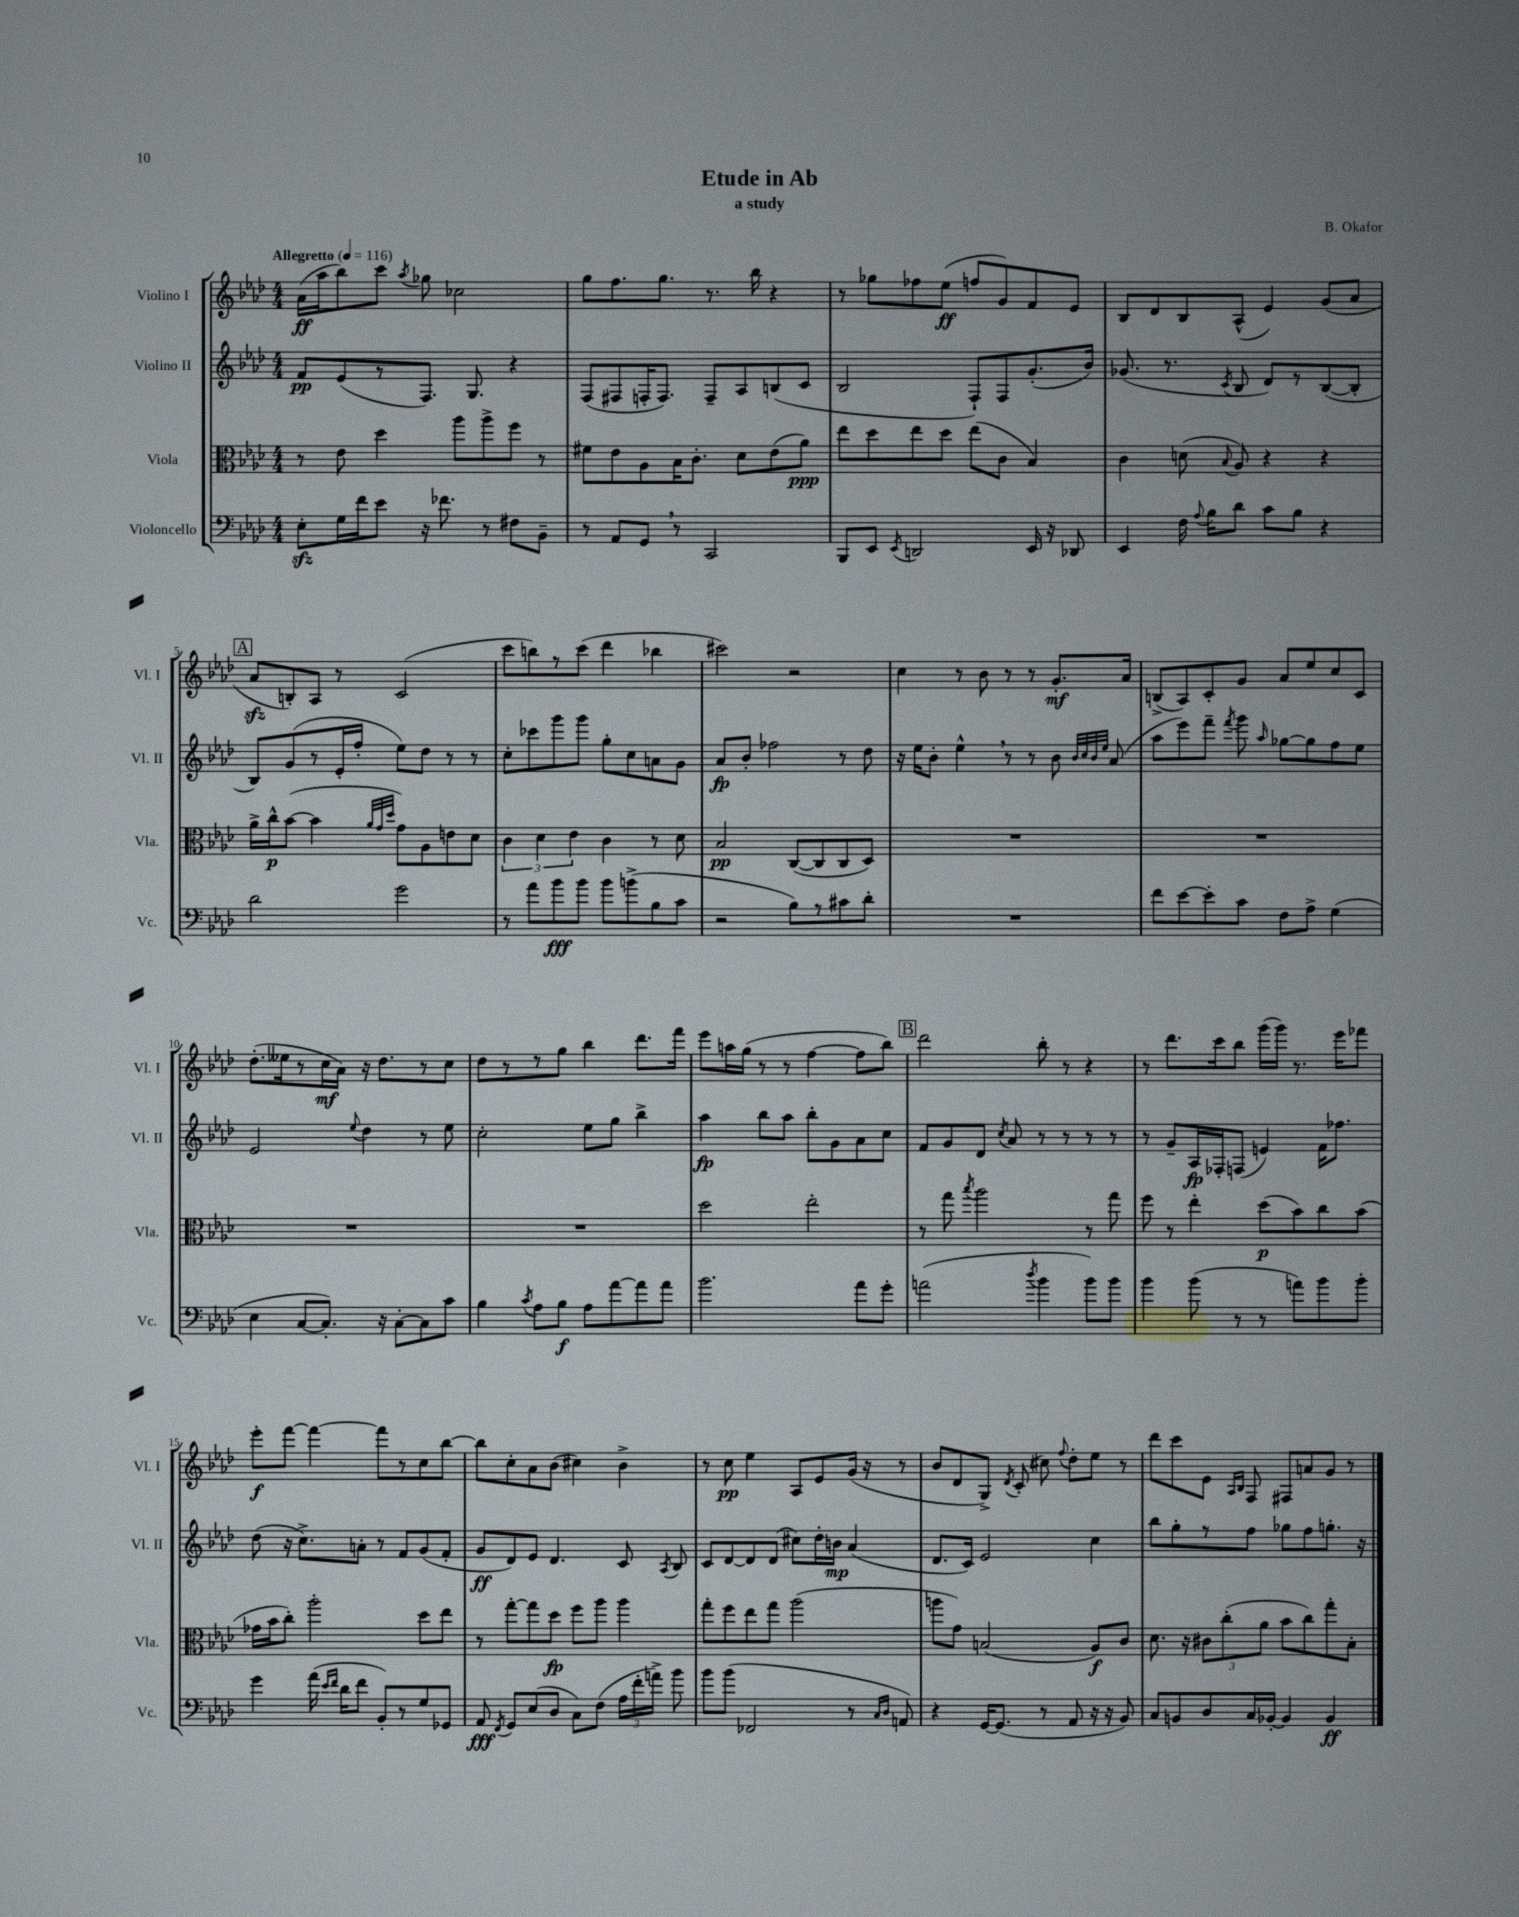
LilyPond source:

\header { title = "Etude in Ab" composer = "B. Okafor" subtitle = "a study" }
<<
\new StaffGroup <<
\new Staff = "s0" \with { instrumentName = "Violino I" shortInstrumentName = "Vl. I" } {
    \clef treble \key aes \major \numericTimeSignature \time 4/4 \tempo "Allegretto" 4 = 116
    \autoBeamOff aes'16[\ff( aes''16 bes''8) c'''8] \acciaccatura { aes''8 } ges''8 ces''2 |
    g''8[ f''8. g''8.] r8. bes''16 r4 |
    r8 ges''8[ fes''8 ees''8]\ff( f''8[ g'8) f'8 ees'8] |
    bes8[ des'8 bes8 aes8]-^( ees'4) g'8[( aes'8] |
    \mark \markup { \box "A" } aes'8[\sfz b8-.) aes8] r8 c'2( |
    c'''8[ b''8) r8 c'''8]( des'''4 bes''4 |
    cis'''2) r2 |
    c''4 r8 bes'8 r8 r8 g'8.[-.\mf aes'16] |
    b8[->( aes8) c'8-. g'8] aes'8[ ees''8 c''8 c'8] |
    des''8.[-.( eeses''16 r8 c''16\mf aes'16]) r16 des''8.[ r8 c''8] |
    des''8[ r8 r8 g''8] bes''4 des'''8.[ f'''16] |
    ees'''8[ a''16 g''16]( r8 r8 f''4~ f''8[ bes''8]) |
    \mark \markup { \box "B" } des'''2 bes''8-. r8 r4 |
    r8 des'''8.[ c'''16 bes''8] g'''16[( g'''16]) r8. ees'''16[ fes'''8] |
    ees'''8[-.\f f'''8]~ f'''4~ f'''8[ r8 c''8 bes''8]~ |
    bes''8[ c''8-. aes'8 bes'8]( cis''4) bes'4-> |
    r8 c''8\pp ees''4 aes8[ ees'8 g'16]( r16 r8 |
    bes'8[ des'8 g8]->) \acciaccatura { des'8 } c'8-.( cis''8) \appoggiatura { f''8 } des''8[-. ees''8] r8 |
    des'''8[ c'''8 ees'8] \grace { aes16[ bes16] } f8 fis8[ a'8 g'8] r8 \bar "|." |
}
\new Staff = "s1" \with { instrumentName = "Violino II" shortInstrumentName = "Vl. II" } {
    \clef treble \key aes \major \numericTimeSignature \time 4/4
    \autoBeamOff f'8[\pp ees'8( r8 f8.]) g8. r4 |
    f8[( fis8 f16-. f8.]) f8[-- aes8 b8( c'8] |
    bes2 f8[-!) f8 g'8.-.( bes'16]) |
    ges'8.( r8. \acciaccatura { c'8 } bes8 des'8[) r8 bes8~( bes8]-. |
    \mark \markup { \box "A" } bes8[) g'8( r8 ees'16-. f''16]-. ees''8[) des''8] r8 r8 |
    c''8[-. ces'''8 g'''8 g'''8] g''8[-. c''8 a'8 g'8] |
    aes'8[\fp bes'8]-. fes''2 r8 des''8 |
    r16 ees''16[ bes'8]-. ees''4-^ \breathe r8 r8 bes'8 \grace { bes'32[ c''32 bes'32 ees''32] } aes'8( |
    aes''8[ ees'''8) f'''8]-- \acciaccatura { f'''8 } g'''8 \grace { aes''16 } ges''8[~ ges''8 f''8 ees''8] |
    ees'2 \appoggiatura { ees''8 } des''4 r8 ees''8 |
    c''2-. ees''8[ g''8] bes''4-> |
    aes''4\fp bes''8[ aes''8] bes''8[-. g'8 aes'8 c''8] |
    \mark \markup { \box "B" } f'8[ g'8 des'8] \acciaccatura { c''8 } aes'8 r8 r8 r8 r8 |
    r8 g'8[-- aes16\fp fes16-. f8]( e'4) f'16[ fes''8.] |
    des''8( r16 c''8.[->) a'8]-. r8 f'8[ g'8( f'8]-. |
    g'8[\ff des'8) ees'8] des'4. c'8 \acciaccatura { aes8 } bes8 |
    c'8[ des'8~ des'8 des'8]( cis''8[) des''16-. b'16]\mp aes'4( |
    des'8.[ c'16]) ees'2 c''4 |
    bes''8[ g''8-. r8 f''8] ges''8[ f''8 g''8.]-. r16 \bar "|." |
}
\new Staff = "s2" \with { instrumentName = "Viola" shortInstrumentName = "Vla." } {
    \clef alto \key aes \major \numericTimeSignature \time 4/4
    \autoBeamOff r8 ees'8 des''4 aes''8[ aes''8-> f''8] r8 |
    fis'8[ ees'8 aes8 bes16 c'8.]-. des'8[ ees'8( aes'8]\ppp) |
    ees''8[ des''8 ees''8 des''8] ees''8[( c'8] bes4) |
    c'4 d'8( \appoggiatura { bes8 } aes8) r4 r4 |
    \mark \markup { \box "A" } aes'16[-> c''16-^\p bes'8]~( bes'4 \grace { aes'32[ g'32 des''32] } g'8[) aes8 e'8 des'8] |
    \tuplet 3/2 { c'4 des'4 ees'4 } c'4 r8 des'8 |
    bes2\pp c8[~( c8 c8 des8]) |
    R1 |
    R1 |
    R1 |
    R1 |
    des''2 ees''2-. |
    \mark \markup { \box "B" } r8 g''8 \acciaccatura { bes''8 } aes''2 r8 g''8 |
    f''8 r8 ees''4-. des''8[\p( bes'8) c''8 bes'8]( |
    ges'16[ bes'16 c''8]-.) aes''2-. des''8[ ees''8] |
    r8 g''8[~-. g''8 des''8]\fp f''8[ aes''8] aes''4 |
    g''8[-. f''8 ees''8 g''8] aes''2( |
    a''8[ g'8]) b2( aes8[\f) c'8] |
    des'8. r16 \tuplet 3/2 { cis'8[ c''8-.( aes'8] } bes'8[ c''8) g''8-. bes8]-. \bar "|." |
}
\new Staff = "s3" \with { instrumentName = "Violoncello" shortInstrumentName = "Vc." } {
    \clef bass \key aes \major \numericTimeSignature \time 4/4
    \autoBeamOff ees8[-.\sfz g16 f'16 ees'8] r16 fes'8. r8 fis8[ bes,8]-- |
    r8 aes,8[ g,8] \breathe r8 c,2 |
    bes,,8[ ees,8] \acciaccatura { ees,8 } d,2 ees,16 r16 des,8 |
    ees,4 f16 \appoggiatura { aes8 } bes16[ des'8] c'8[ bes8] r4 |
    \mark \markup { \box "A" } des'2 g'2 |
    r8 aes'8[ bes'8\fff bes'8] bes'8[ b'8->( bes8 c'8] |
    r2 bes8[) r8 cis'8 des'8]-. |
    R1 |
    f'8[ ees'8~ ees'8-. c'8] f8[ aes8]-> g4( |
    ees4 c8[~ c8.]-.) r16 c8[~-. c8 c'8] |
    bes4 \acciaccatura { c'8 } aes8[ bes8]\f aes8[ aes'8~ aes'8 aes'8] |
    bes'2. aes'8[ g'8]-. |
    \mark \markup { \box "B" } a'2( \acciaccatura { des''8 } bes'4 bes'8[) bes'8] |
    bes'4 bes'8( r8 r8 a'8[) bes'8 bes'8]-. |
    g'4 aes'16( \grace { ees'16[ f'16] } des'16[ f'8] bes,8[-.) r8 g8 ges,8] |
    aes,8\fff \acciaccatura { f,8 } g,8[ ees8( des8] c8[) f8]( \tuplet 3/2 { aes16[ f'16-. a'16]->) } bes'8 |
    bes'8[ bes'8]( fes,2 r8 \grace { c16[ des16] } a,8) |
    r4 g,16[~ g,8.]( r8 aes,8 r16 r16 bes,8) |
    c8[ b,8 des8 c16 bes,16]~-. bes,4 bes,4\ff \bar "|." |
}
>>
>>
